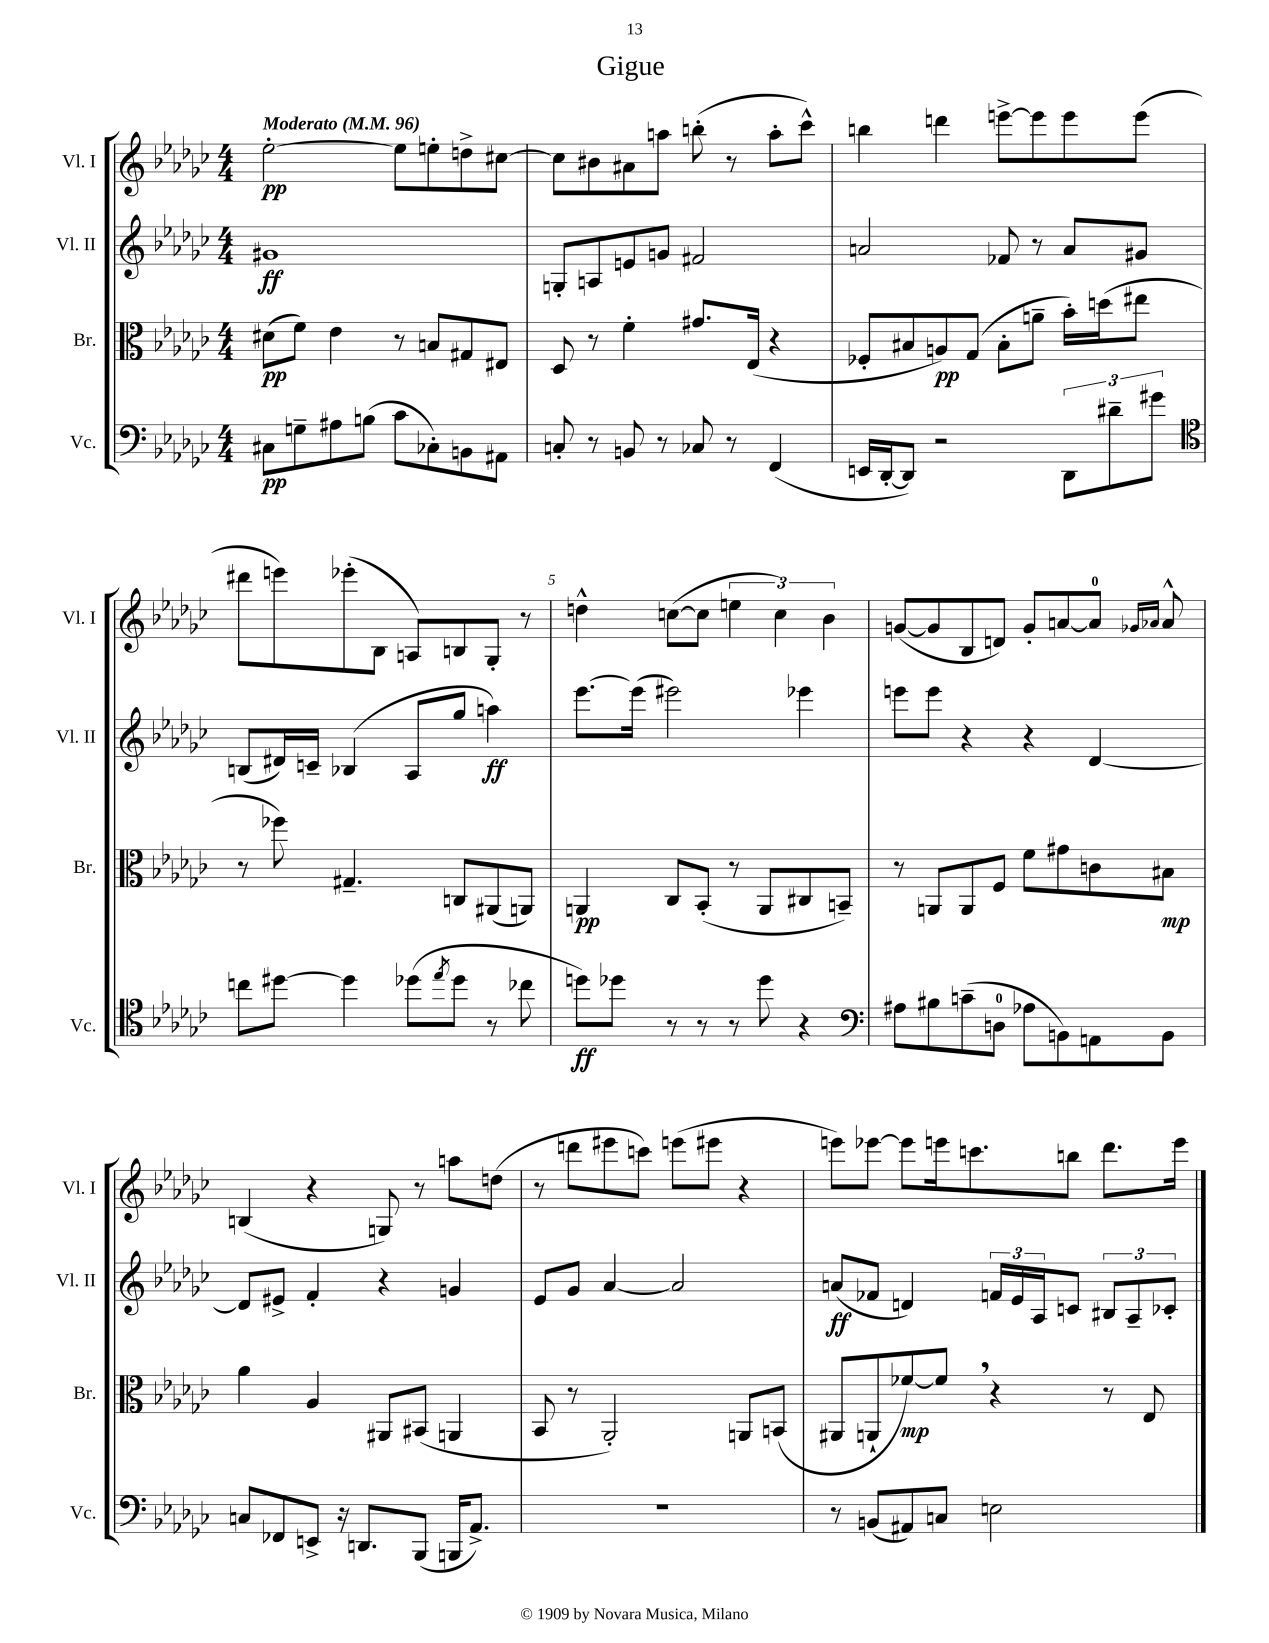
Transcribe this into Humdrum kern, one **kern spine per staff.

**kern	**kern	**kern	**kern
*staff4	*staff3	*staff2	*staff1
*clefF4	*clefC3	*clefG2	*clefG2
*k[b-e-a-d-g-c-]	*k[b-e-a-d-g-c-]	*k[b-e-a-d-g-c-]	*k[b-e-a-d-g-c-]
*M4/4	*M4/4	*M4/4	*M4/4
*MM96	*MM96	*MM96	*MM96
8C#\L	(8d#\L	1g#	[2ee-'\
8G~\	8f\J)	.	.
8A#\	4e-\	.	.
(8B\J	.	.	.
8c-\L	8r	.	8ee-\]L
8C-'\)	8B/L	.	8ee'\
8BB\	8G#/	.	8dd^\
8AA#\J	8E#/J	.	[8cc#\J
=	=	=	=
8C'/	8D-/	8G'/L	8cc#\]L
8r	8r	8A/	8b#\
8BB/	4f'\	8e/	8a#\
8r	.	8g/J	8aa\J
8C-/	8.g#/L	2f#/	(8bb'\
8r	.	.	8r
.	(16E-/Jk	.	.
(4FF/	4r	.	8aa'\L
.	.	.	8ccc-^^\J)
=	=	=	=
16EE/LL	8F-'/L	2a/	4bb\
[16DD-'/J	.	.	.
8DD-/]J)	8B#/	.	.
2r	8A/)	.	4ddd\
.	(8G-/J	.	.
.	8B#'\L	8f-/	[8eee^\L
.	8a~\J	8r	8eee\]
12DD-\L	16b-'\LL)	8a/L	8eee\
.	(16dd\J	.	.
12d#~\	.	.	.
.	8ee#\J	8g#/J	(8eee\J
12g#\J	.	.	.
=	=	=	=
*clefC4	*	*	*
8cc\L	8r	(8B/L	8ddd#\L
[8dd#\J	8ff-\)	16d#/L)	8eee\)
.	.	16c~/JJ	.
4dd#\]	4.G#~/	(4B-/	(8eee-'\
.	.	.	8B-\J
(8dd-\L	.	8A-/L	8A/L)
8qee-/	.	.	.
8dd-\J	8C/L	8gg-/J	8B/
8r	(8AA#/	4aa\)	8G-'/J
8cc-\	8AA/J)	.	8r
=	=	=	=
8dd\L)	4AA/	[8.eee-\L	4dd^^\
8dd-\J	.	.	.
.	.	(16eee-\]Jk	.
8r	8C-/L	2eee#\)	([8cc\L
8r	(8BB-'/J	.	8cc\]J
8r	8r	.	6ee\
8dd-\	8AA/L	.	.
.	.	.	6cc\)
4r	8C#/	4eee-\	.
.	.	.	6b-\
.	8BB~/J)	.	.
=	=	=	=
*clefF4	*	*	*
8A#\L	8r	8eee\L	([8g/L
8B#\	8AA/L	8eee\J	8g/]
(8c~\	8AA/	4r	8B-/
8D\J	8F/J	.	8d/J)
8A-\L	8f\L	4r	8g'/L
8BB\)	8g#\	.	[8a/
8AA\	8c\	[4d-/	8a/]J
.	.	.	16qqg-/LL
.	.	.	16qqa-/JJ
8BB\J	8B#\J	.	8a-^^/
=	=	=	=
8C/L	4a-\	8d-/]L	(4B/
8FF-/	.	8e#^/J	.
8EE^/J	4A-/	4f'/	4r
16r	.	.	.
8.DD/L	.	.	.
.	8AA#/L	4r	8G/)
(8BBB-/J	(8BB#/J	.	8r
16BBB/LK	4AA/	4g/	8aa\L
8.AA-^/J)	.	.	.
.	.	.	(8dd\J
=	=	=	=
1r	8BB-/	8e-/L	8r
.	8r	8g-/J	8ddd\L
.	2AA-'/)	[4a-/	8eee#\
.	.	.	8ccc\J)
.	.	2a-/]	(8eee\L
.	.	.	8eee#\J
.	8AA/L	.	4r
.	(8BB/J	.	.
=	=	=	=
8r	8AA#/L	(8a/L	8eee\L)
(8BB/L	8AA`/	8f-/J	[8eee-\J
8AA#/)	[8f-/)	4d/)	8eee-\]L
8C/J	8f-/]J	.	16eee\k
.	.	.	8.ccc\
2E\	4r	24f/LL	.
.	.	24e-/	.
.	.	24A-/J	.
.	.	8c/J	8bb\J
.	8r	12B#/L	8.ddd-\L
.	.	12A-~/	.
.	8E-/	.	.
.	.	12c-'/J	.
.	.	.	16eee\Jk
==	==	==	==
*-	*-	*-	*-
